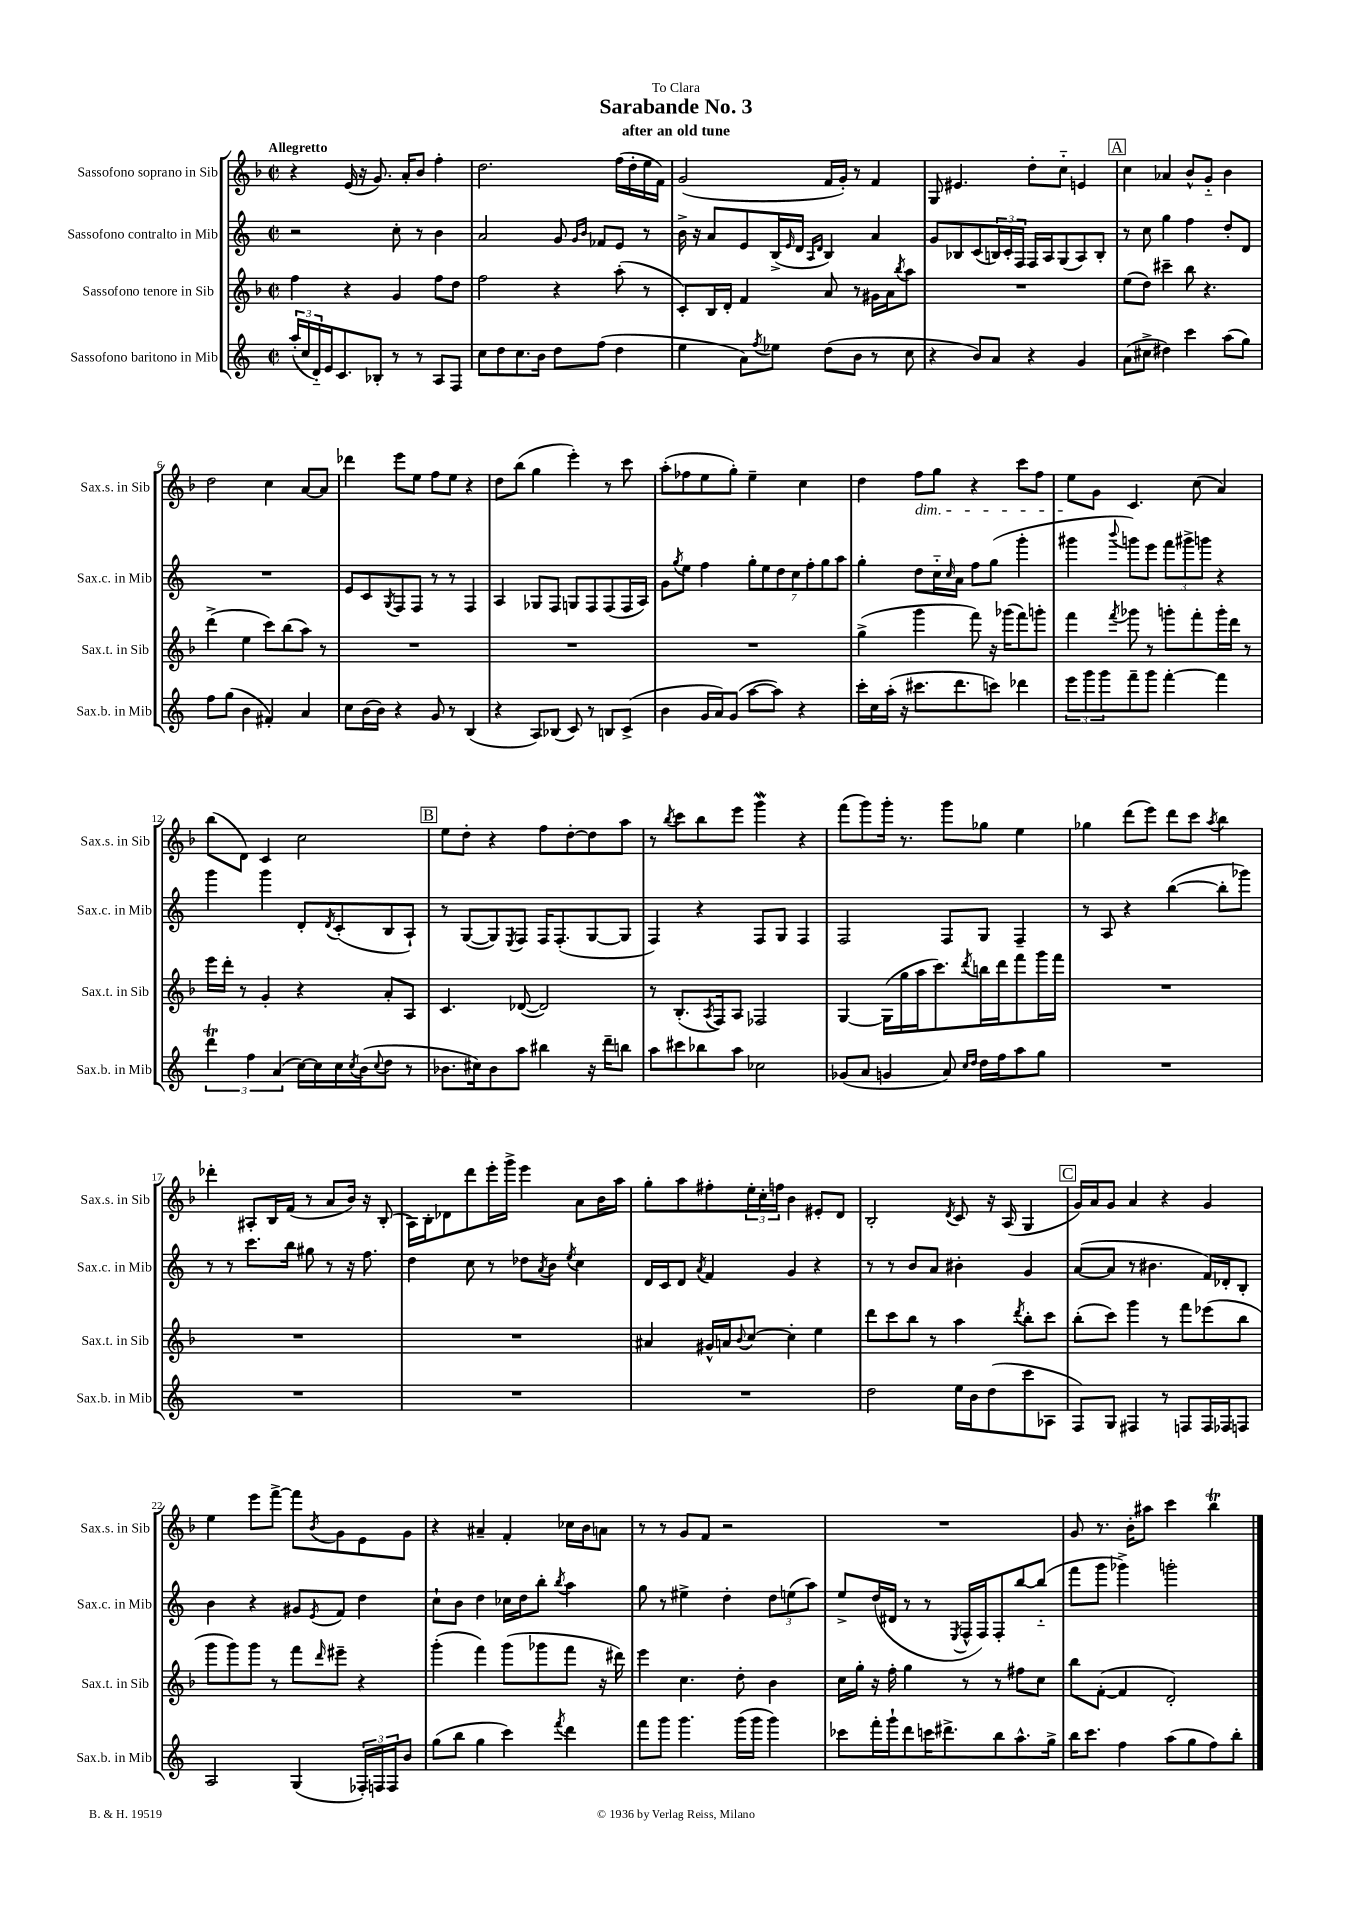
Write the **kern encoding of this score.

**kern	**kern	**kern	**kern
*part4	*part3	*part2	*part1
*staff4	*staff3	*staff2	*staff1
*I"Sassofono baritono in Mib	*I"Sassofono tenore in Sib	*I"Sassofono contralto in Mib	*I"Sassofono soprano in Sib
*I'Sax.b. in Mib	*I'Sax.t. in Sib	*I'Sax.c. in Mib	*I'Sax.s. in Sib
*clefG2	*clefG2	*clefG2	*clefG2
*k[]	*k[b-]	*k[]	*k[b-]
*M2/2	*M2/2	*M2/2	*M2/2
*met(c|)	*met(c|)	*met(c|)	*met(c|)
=1	=1	=1	=1
!	!	!	!LO:TX:a:B:t=Allegretto
(24aa'/LL	4ff\	2r	4r
24cc/	.	.	.
24d/)	.	.	.
16e/J	.	.	.
8.c/	.	.	.
.	4r	.	(16e/
.	.	.	16r
8B-X'/J	.	.	8.g/)
8r	4g/	8cc'\	.
.	.	.	16a'/KL
8r	.	8r	8b-/J
8A/L	8ff\L	4b\	4ff'\
8F/J	8dd\J	.	.
=2	=2	=2	=2
8cc\L	2ff\	2a/	2.dd\
8dd\	.	.	.
8.cc\	.	.	.
16b\Jk	.	.	.
8dd\L	4r	8g/	.
.	.	16qqg/LL	.
.	.	16qqb/JJ	.
(8ff\J	.	8f-X/L	.
4dd\	(8aa'\	8e/J	(16ff\LL
.	.	.	16dd'\
.	8r	8r	16ee\
.	.	.	16f\JJ)
=3	=3	=3	=3
4ee\	8c'/L)	16b^\	(2g/
.	.	16r	.
.	16B-/L	8a/L	.
.	16d'/JJ	.	.
8a\L)	4f/	8e/	.
8qff/	.	.	.
8ee-X\J	.	(16B^/L	.
.	.	16qqe/	.
.	.	16d/JJ	.
.	.	16qqA/LL	.
.	.	16qqd/JJ	.
(8dd\L	8a/	4B/)	16f/LL
.	.	.	16g'/JJ)
8b\J	8r	.	8r
8r	16g#X\LL	4a/	4f/
.	16a\J	.	.
.	8qbb-/	.	.
8cc\	8aa\J	.	.
=4	=4	=4	=4
4r	1r	8g/L	8G/
.	.	8B-X/	4.e#X/
8b/L)	.	(8c/	.
8a/J	.	24Bn/L)	.
.	.	24c'/	.
.	.	24F/JJ	.
4r	.	16F/LL	8dd'\L
.	.	16A/J	.
.	.	(8G/	8cc\J
4g/	.	8A/)	4en/
.	.	8B'/J	.
!!LO:REH:place=s1:t=A
=5	=5	=5	=5
(8a\L	(8ee\L	8r	4cc\
8cc#X^\J	8dd\J)	8cc\	.
4dd#X\)	4ccc#X~\	4gg\	4a-X/
4ccc\	8bb-\	4ff\	8b-^^/L
.	4.r	.	8g/J
(8aa\L	.	8dd'/L	4b-\
8gg\J)	.	8d/J	.
!!LO:LB:g=z
=6	=6	=6	=6
8ff\L	(4ddd^\	1r	2dd\
(8gg\J	.	.	.
4b\	4ee\	.	.
4f#X'/)	8ccc\L)	.	4cc\
.	(8bb-\	.	.
4a/	8aa\J)	.	[8a/L
.	8r	.	8a/J]
=7	=7	=7	=7
8cc\L	1r	8e/L	4ddd-X\
(16b\L	.	8c/	.
16b\JJ)	.	.	.
.	.	8qG/	.
4r	.	8F/	8eee\L
.	.	8F/J	8ee\J
8g/	.	8r	8ff\L
8r	.	8r	8ee\J
(4B/	.	4F/	4r
=8	=8	=8	=8
4r	1r	4A/	8dd\L
.	.	.	(8bb-\J
8A/L)	.	8G-X/L	4gg\
(8B-X/J	.	8F/J	.
8c/)	.	8Gn/L	4eee'\)
8r	.	8F/	.
8Bn/L	.	(8F/	8r
(8c^/J	.	16F/L	8ccc\
.	.	16A/JJ)	.
=9	=9	=9	=9
4b\	1r	8g\L	(8aa'\L
.	.	8qgg/	.
.	.	8ee\J	8ff-X\
16g/LL	.	4ff\	8ee\
16a/J)	.	.	.
(8g/J	.	.	8gg'\J)
[8aa\L	.	14gg'\L	4ee~\
.	.	14ee\	.
8aa\J])	.	.	.
.	.	14dd\	.
.	.	14cc\	.
4r	.	.	4cc\
.	.	14ff'\	.
.	.	14gg\	.
.	.	14aa\J	.
=10	=10	=10	=10
16ccc'\LL	(4gg^\	4gg'\	4dd\
16cc\	.	.	.
(16aa'\JJ	.	.	.
16r	.	.	.
!	!	!	!LO:TX:b:i:t=dim.
8.ccc#X\L	4ggg\	8dd\L	8ff\L
.	.	16cc\L	8gg\J
.	.	16qqcc/	.
8.ddd\	.	16a\JJ	.
.	8fff\)	8ff\L	4r
8cccn\J)	16r	(8gg\J	.
.	(16ggg-X\KL	.	.
4ddd-X\	8fff\)	4ggg'\	8ccc\L
.	8gggn'\J	.	8ff\J
=11	=11	=11	=11
12eee\L	4fff\	4ggg#X\	8ee\L
12ggg\	.	.	.
.	.	.	8g\J
12ggg\	.	.	.
.	8qfff/	8qqbbb/	.
8fff~\	8ggg-X\	8gggn\L)	4.c/
8ggg\J	8r	8eee\J	.
[4fff'\	8gggn'\L	12fff\L	.
.	.	12ggg#X^\	.
.	8fff'\	.	(8cc\
.	.	12gggn\J	.
4fff\]	16ggg'\L	4r	4a/)
.	16ddd\JJ	.	.
.	8r	.	.
!!LO:LB:g=z
=12	=12	=12	=12
6dddT\	16eee\LL	4ggg\	(8bb-\L
.	16ddd'\JJ	.	.
.	8r	.	8d\J)
6ff\	.	.	.
.	4g'/	4ggg\	4c/
(6a/	.	.	.
[16cc\LL)	4r	8d'/L	2cc\
16cc\]	.	.	.
.	.	8qd/	.
16cc\	.	(8c'/	.
8qcc/	.	.	.
(16b\J	.	.	.
8qqcc/	.	.	.
8dd\J	8a'/L	8B/	.
8r	8A/J	8A`/J)	.
!!LO:REH:place=s1:t=B
=13	=13	=13	=13
8.b-X\L	4.c/	8r	8ee\L
.	.	([8G/L	8dd'\J
16cc#X\k)	.	.	.
8b-\	.	8G/])	4r
.	.	8qE/	.
8aa\J	([8d-X/	8F/J	.
4bb#X\	2d-/])	16F/KL	8ff\L
.	.	(8.F'/	.
.	.	.	[8dd'\
16r	.	[8G/	8dd\]
16ddd~\KL	.	.	.
8bbn\J	.	8G/J]	8aa\J
=14	=14	=14	=14
8aa\L	8r	4F/)	8r
.	.	.	8qbb-/
8ccc#X\	(8.B-'/L	.	8ccc\L
8bb-X\	.	4r	8bb-\
.	8qA/	.	.
.	16F/k)	.	.
8aa\J	8A/J	.	8eee\J
2cc-X\	2F-X/	8F/L	4gggW\
.	.	8G/J	.
.	.	4F/	4r
=15	=15	=15	=15
(8g-X/L	[4G/	2F/	(8fff\L
8a/J	.	.	8ggg\)
4gn/	(16G\LL]	.	16ggg'\Jk
.	16gg\	.	8.r
.	16aa\J	.	.
.	8.ccc\)	.	.
8a/)	.	8F/L	8ggg\L
16qqcc/LL	.	.	.
16qqdd/JJ	8qddd/	.	.
16dd\LL	16bbn\L	8G/J	8gg-X\J
16ff\J	16ddd\J	.	.
8aa\	8fff\	4F~/	4ee\
8gg\J	16ggg\L	.	.
.	16fff\JJ	.	.
=16	=16	=16	=16
1r	1r	8r	4gg-X\
.	.	8A/	.
.	.	4r	(8ddd\L
.	.	.	8eee\J)
.	.	([4bb\	8ddd\L
.	.	.	8ccc\J
.	.	.	8qaa/
.	.	8bb'\L]	4bb-\
.	.	8ggg-X\J)	.
!!LO:LB:g=z
=17	=17	=17	=17
1r	1r	8r	4ddd-X'\
.	.	8r	.
.	.	8.ccc\L	8A#X'/L
.	.	.	16B-/L
.	.	16bb\Jk	(16f/JJ
.	.	8gg#X\	8r
.	.	8r	8a/L
.	.	16r	16b-/Jk)
.	.	8.ff\	16r
.	.	.	(8B-'/
=18	=18	=18	=18
1r	1r	4dd\	16A\LL)
.	.	.	16B-'\J
.	.	.	8d-X\
.	.	8cc\	8ddd\
.	.	8r	16eee'\L
.	.	.	16ggg^\JJ
.	.	8dd-X\L	4eee\
.	.	8qa/	.
.	.	8b\J	.
.	.	8qee/	.
.	.	4cc\	8a\L
.	.	.	16b-\L
.	.	.	16aa\JJ
=19	=19	=19	=19
1r	4a#X/	16d/LL	8gg'\L
.	.	16c/J	.
.	.	8d/J	8aa\
.	.	8qa/	.
.	16g#X^^/LL	4f/	8ff#X'\
.	16an/J	.	.
.	8qqb-/	.	.
.	[8cc/J	.	24ee'\L
.	.	.	24cc'\
.	.	.	24ffn\JJ
.	4cc'\]	4g/	4b-\
.	4ee\	4r	8e#X'/L
.	.	.	8d/J
=20	=20	=20	=20
2dd\	8ddd\L	8r	2B-'/
.	8ccc\	8r	.
.	8bb-\J	8b/L	.
.	8r	8a/J	.
.	.	.	8qd/
16ee\LL	4aa\	4b#X'\	8c/
16b\J	.	.	.
(8dd\	.	.	16r
.	.	.	(16A/
.	8qddd/	.	.
8ccc\	8bb-'\L	4g/	4G/
8A-X\J	8ccc\J	.	.
!!LO:REH:place=s1:t=C
=21	=21	=21	=21
8F/L)	(8bb-'\L	([8a/L	16g/LL)
.	.	.	16a/J
8G/J	8ccc\J)	8a/J]	8g/J
4F#X/	4ggg\	8r	4a/
.	.	4.b#X\	.
8r	8r	.	4r
8Fn/L	8fff\L	.	.
16F/L	(8eee-X\	16f/LL)	4g/
16F-X/J	.	16d-X'/J	.
8Fn/J	8bb-\J	8B'/J	.
!!LO:LB:g=z
=22	=22	=22	=22
2A/	8ggg\L	4b\	4ee\
.	8ggg\)	.	.
.	8ggg\J	4r	8eee\L
.	8r	.	[8fff^\J
(4G/	8fff\L	8g#X/L	8fff\L]
.	16qqddd/	8qe/	8qb-/
.	8eee#X~\J	8f/J	8g\
24F-X'/LL)	4r	4dd\	8e\
24Fn/	.	.	.
24F/J	.	.	.
8b/J	.	.	8g\J
=23	=23	=23	=23
(8gg\L	(4ggg'\	8cc`\L	4r
8bb\J	.	8b\J	.
4gg\	4fff\)	4dd\	4a#X~/
4ccc\)	(8ggg\L	16cc-X\LL	4f'/
.	.	16dd\J	.
.	8ggg-X\	8bb'\J	.
8qfff/	.	8qbb/	.
4ddd\	8fff\J	4aa\	16cc-X\LL
.	.	.	16b-\J
.	16r	.	8an\J
.	16ddd#X\)	.	.
=24	=24	=24	=24
8fff\L	4eee\	8gg\	8r
8ggg\J	.	8r	8r
4.ggg\	4.cc\	4ee#X^\	8g/L
.	.	.	8f/J
.	.	4dd'\	2r
(16ggg\LL	8dd'\	.	.
16ggg\JJ	.	.	.
4ggg\)	4b-\	12dd\L	.
.	.	(12een\	.
.	.	12aa\J)	.
=25	=25	=25	=25
8ccc-X\L	16cc\LL	8ee^/L	1r
.	16gg'\JJ	.	.
16fff'\L	16r	(16dd/L	.
16ggg`\J	16ff'\	16d#X/JJ	.
8ddd\	4gg\	8r	.
16cccn\K	.	8r	.
8.ddd#X^\	.	.	.
.	.	8qE/	.
.	8r	16F^^/LL	.
.	.	16F/J)	.
8bb\	8r	8F'/	.
8.aa^^\	8ff#X\L	[8bb/	.
.	8cc\J	(8bb/J]	.
16gg^\Jk	.	.	.
=26	=26	=26	=26
16bb\KL	8bb-\L	8fff\L	8g/
8.ccc\J	.	.	.
.	([8f'\J	8ggg\J	8.r
4ff\	4f/]	4ggg-X^\)	.
.	.	.	16b-'\KL
.	.	.	8aa#X\J
(8aa\L	2d'/)	2gggn'\	4ccc\
8gg\	.	.	.
8ff\)	.	.	4bb-T\
8bb'\J	.	.	.
==	==	==	==
*-	*-	*-	*-
